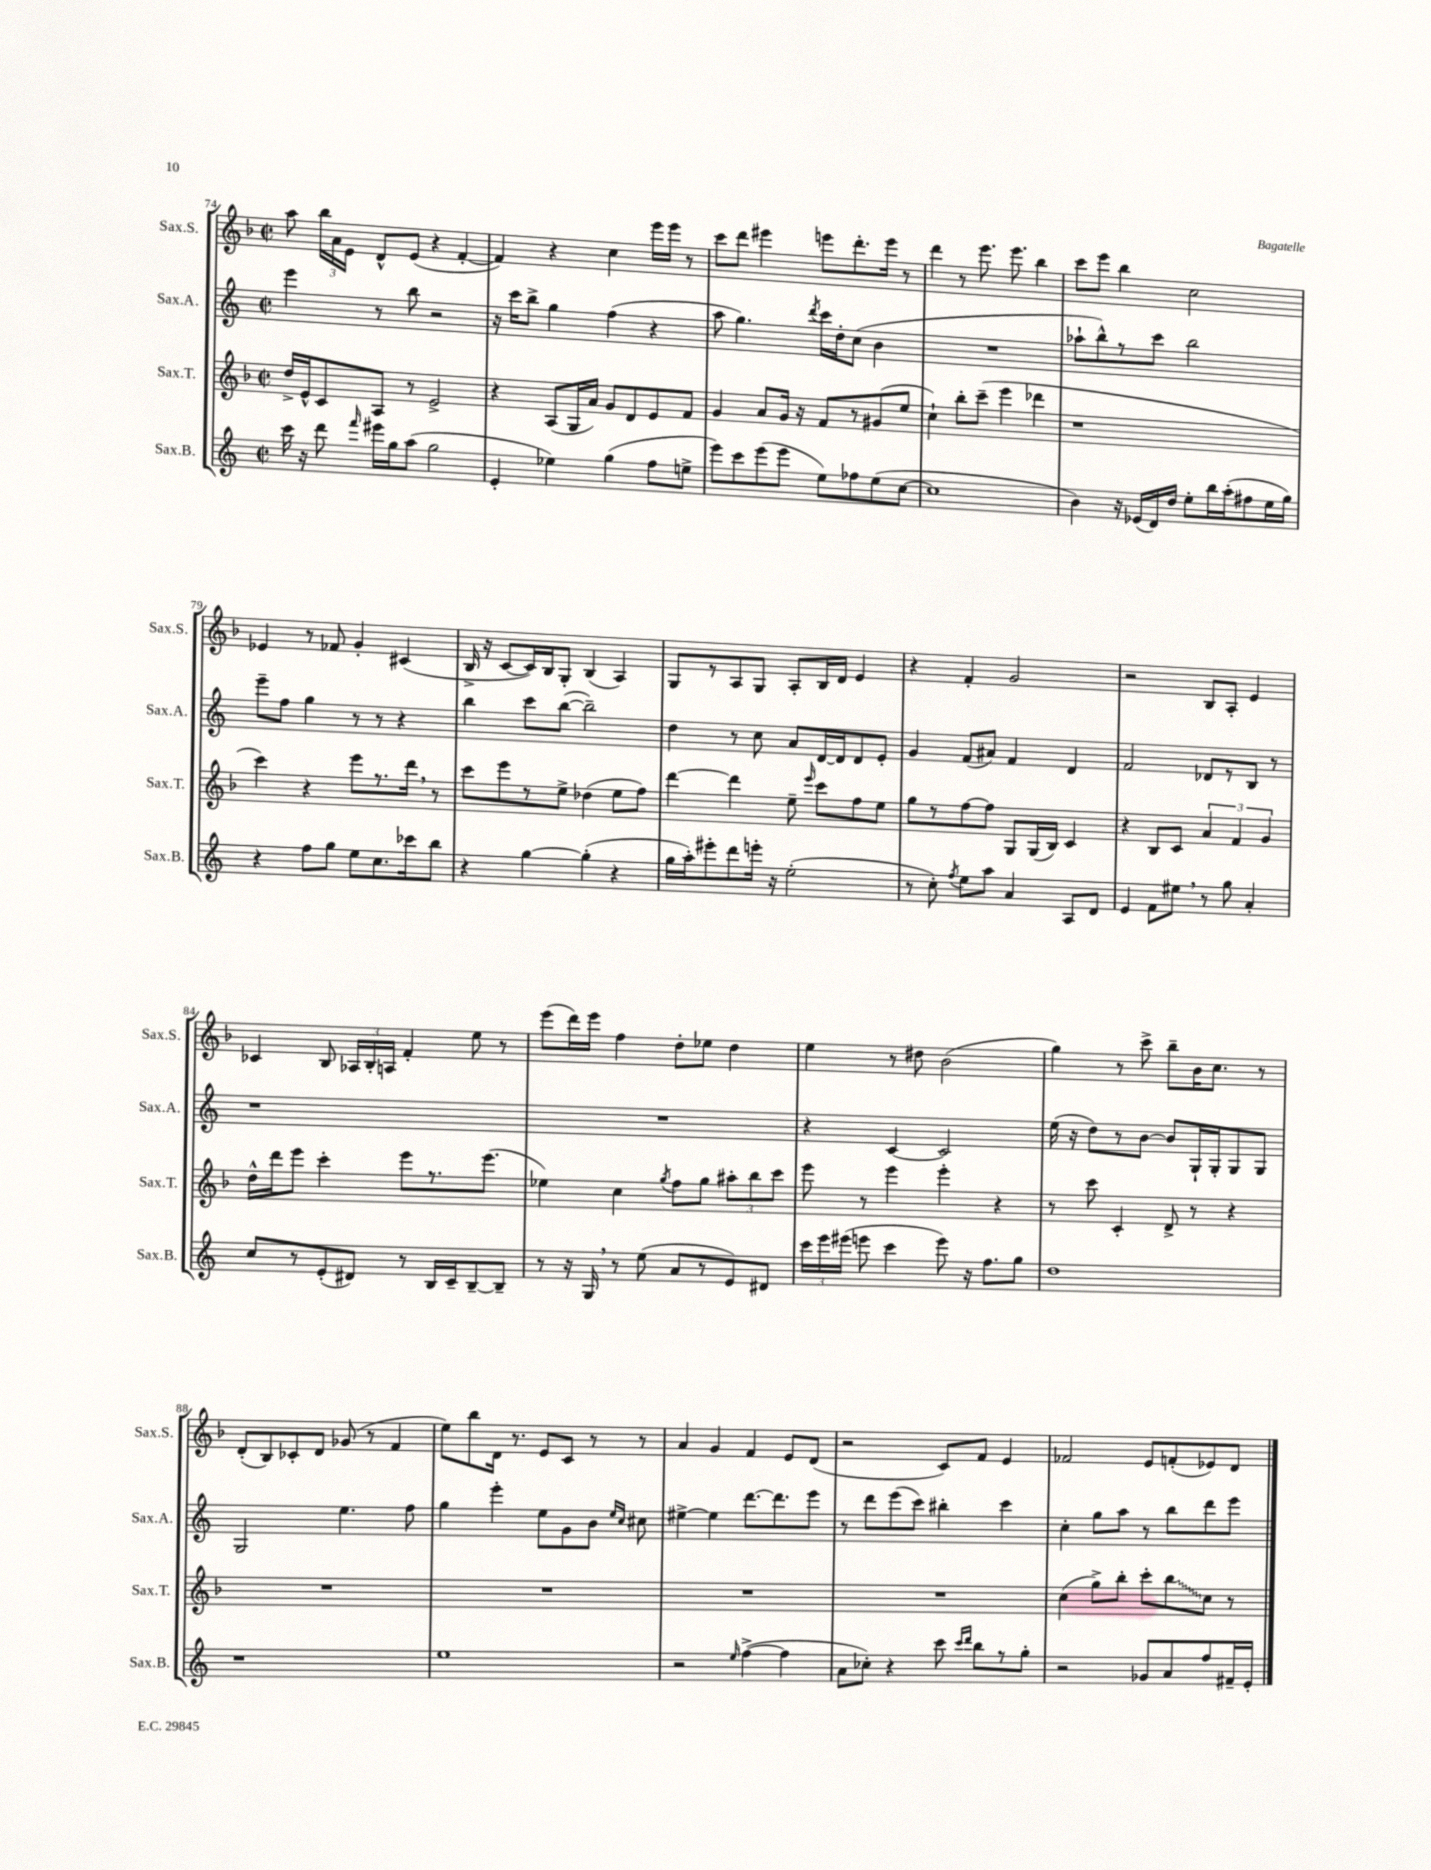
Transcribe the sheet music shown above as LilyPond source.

<<
\new StaffGroup <<
\new Staff = "s0" \with { instrumentName = "Sax.S." shortInstrumentName = "Sax.S." } {
    \clef treble \key f \major \defaultTimeSignature \time 2/2
    \autoBeamOff a''8 \tuplet 3/2 { bes''16[ a'16 e'16] } d'8[-^ e'8]( r4 f'4~-. |
    f'4) r4 c''4 e'''16[ e'''16] r8 |
    c'''8[ d'''8] eis'''4 e'''8[ d'''8.-. e'''16] r8 |
    d'''4 r8 e'''8. e'''8. bes''4 |
    c'''8[ e'''8] bes''4 c''2 |
    ees'4 r8 fes'8 g'4-. cis'4( |
    bes16-> r16 c'8[~ c'16) bes16 g8]-. bes4( a4) |
    g8[ r8 a8 g8] a8[-. bes16 d'16] e'4 |
    r4 f'4-. g'2 |
    r2 bes8[ a8]-. e'4 |
    ces'4 bes8 \tuplet 3/2 { aes16[ bes16-. a16] } f'4-. e''8 r8 |
    e'''8[( d'''16) e'''16] f''4 d''8[-. ees''8] d''4 |
    e''4 r8 dis''8 bes'2( |
    g''4) r8 c'''8-> bes''8[-- bes'16 c''8.] r8 |
    d'8[-.( bes8) ces'8-. d'8] ges'8( r8 f'4 |
    e''8[) bes''8 d'16] r8. e'8[ c'8] r8 r8 |
    a'4 g'4 f'4 e'8[ d'8]( |
    r2 c'8[) f'8] e'4 |
    fes'2 e'8[ f'8-.( ees'8) d'8] \bar "|." |
}
\new Staff = "s1" \with { instrumentName = "Sax.A." shortInstrumentName = "Sax.A." } {
    \clef treble \key c \major \defaultTimeSignature \time 2/2
    \autoBeamOff e'''4 r8 b''8 r2 |
    r16 c'''16[ b''8]-> g''4 f''4( r4 |
    a''8 g''4.) \acciaccatura { d'''8 } c'''16[ d''16-. c''8]( b'4 |
    R1 |
    aes''8[-! b''8-^) r8 c'''8] b''2 |
    e'''8[-- f''8] g''4 r8 r8 r4 |
    b''4 c'''8[ b''8]~( b''2--) |
    d''4 r8 c''8 a'8[ d'16~ d'16 d'8 e'8]-. |
    g'4 f'8[( ais'8]) f'4 d'4 |
    f'2 des'8[ r8 b8] r8 |
    r1 |
    R1 |
    r4 c'4~ c'2 |
    e''16( r16 d''8[) r8 b'8]~ b'8[ g16-! g16-. g8 g8] |
    g2 e''4. f''8 |
    g''4 e'''4-. e''8[ g'8 b'8] \grace { e''16[ c''16] } cis''8 |
    eis''4~-> eis''4 d'''8.[~ d'''8. e'''8] |
    r8 d'''8[ e'''8( c'''8]) bis''4-. c'''4 |
    c''4-. g''8[ a''8] r8 b''8[ d'''8 e'''8] \bar "|." |
}
\new Staff = "s2" \with { instrumentName = "Sax.T." shortInstrumentName = "Sax.T." } {
    \clef treble \key f \major \defaultTimeSignature \time 2/2
    \autoBeamOff d''16[-> e'16-^ c'8 a8] r8 e'2-> |
    r4 a8[( g16 a'16]) g'8[ d'8 e'8 f'8] |
    g'4 a'8[ g'16] r16 f'8[ r8 gis'8( e''8] |
    c''4-!) bes''8[-. c'''8]--( e'''4 des'''4 |
    r1 |
    c'''4) r4 e'''8[ r8. d'''16] \breathe r8 |
    c'''8[ e'''8 r8 e''8]-> des''4( e''8[ f''8]) |
    d'''4~ d'''4 e''8-- \grace { e'''16 } c'''8[ f''8 e''8] |
    g''8[ r8 f''8~ f''8] g8[ g16( bes16]) c'4 |
    r4 bes8[ c'8] \tuplet 3/2 { a'4 f'4 g'4 } |
    d''16[-^ d'''16 e'''8] c'''4-. e'''8[ r8. e'''8.]( |
    ees''4) c''4 \acciaccatura { g''8 } f''8[ g''8] \tuplet 3/2 { ais''8[-. bes''8 c'''8] } |
    e'''8 r8 e'''4 e'''4-. r4 |
    r8 c'''8 c'4-. d'8-> r8 r4 |
    R1 |
    R1 |
    R1 |
    R1 |
    c''4( g''8[->) bes''8]-. c'''8[-. \once \override Glissando.style = #'zigzag bes''8\glissando c''8] r8 \bar "|." |
}
\new Staff = "s3" \with { instrumentName = "Sax.B." shortInstrumentName = "Sax.B." } {
    \clef treble \key c \major \defaultTimeSignature \time 2/2
    \autoBeamOff c'''16 r16 d'''8 \grace { f'''16 } eis'''16[ g''16 a''8]( g''2 |
    e'4-. ees''4) g''4( f''8[ e''8]-> |
    e'''8[) c'''8 e'''8( e'''8] e''8[) fes''8 e''8( c''8]~ |
    c''1 |
    b'4) r16 ees'16[( d'16) d''16] e''8[-. b''16 a''16-.( fis''8 e''16 g''16]) |
    r4 f''8[ g''8] e''8[ c''8. ces'''16 b''8] |
    r4 g''4~ g''4-.( r4 |
    g''16[ a''16-.) eis'''8-. d'''8 e'''16]-. r16 e''2-.( |
    r8 c''8-.) \acciaccatura { f''8 } e''8[ a''8] a'4 a8[ d'8] |
    e'4 f'8[ eis''8] \breathe r8 g''8 a'4-. |
    c''8[ r8 e'8-.( dis'8]) r8 b16[ c'16-- b8~-- b8]-- |
    r8 r16 g16 \breathe r8 e''8( a'8[ r8 e'8) dis'8] |
    \tuplet 3/2 { c'''16[ e'''16 eis'''16]( } e'''8 c'''4 e'''8) r16 f''8.[ g''8] |
    d''1 |
    r1 |
    e''1 |
    r2 \grace { e''16 } f''4~->( f''4 |
    a'8[ ces''8]-.) r4 c'''8 \grace { c'''16[ d'''16] } b''8[ r8 g''8]-. |
    r2 ges'8[ a'8 f''8 fis'16-- e'16]-. \bar "|." |
}
>>
>>
\layout { \context { \Score currentBarNumber = #74 } }
